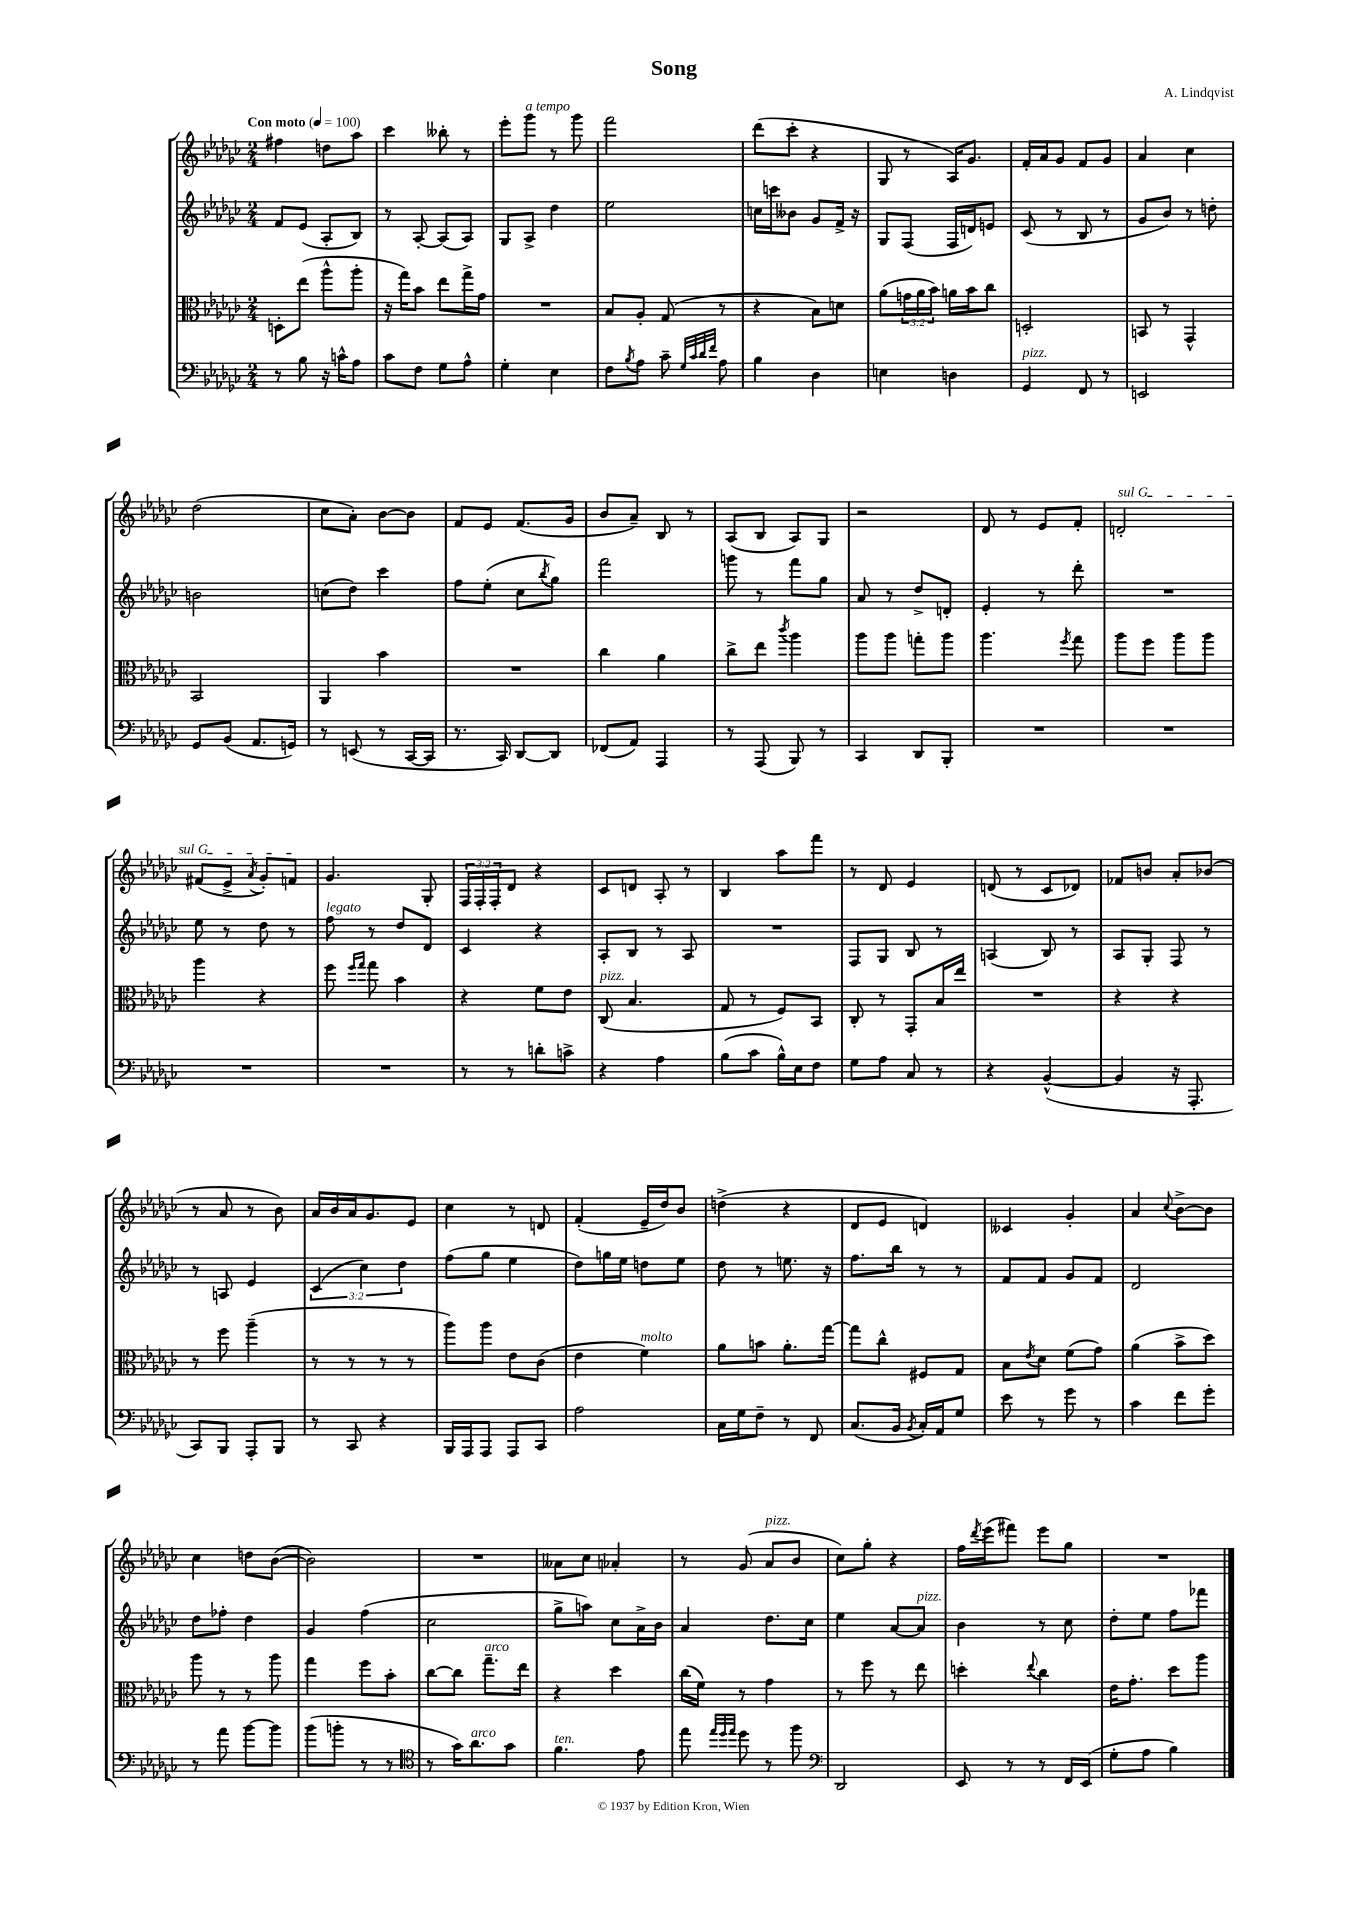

**kern	**kern	**kern	**kern
*staff4	*staff3	*staff2	*staff1
*clefF4	*clefC3	*clefG2	*clefG2
*k[b-e-a-d-g-c-]	*k[b-e-a-d-g-c-]	*k[b-e-a-d-g-c-]	*k[b-e-a-d-g-c-]
*M2/4	*M2/4	*M2/4	*M2/4
*MM100	*MM100	*MM100	*MM100
8r	8D'	8f	4ff#
8B-	(8ee-	(8e-	.
16r	8aa-^^	8A-'	8dd
16c^^	.	.	.
8A-	8aa-'	8B-)	8aa-
=	=	=	=
8c-	16r	8r	4ccc-
.	16gg-)	.	.
8F	8b-	[8A-'	.
8G-	8ee-	(8A-]	8bb--'
8A-^^	16gg-^	8A-)	8r
.	16g-	.	.
=	=	=	=
4G-'	2r	8G-	8eee-'
.	.	8A-^	8ggg-
4E-	.	4dd-	8r
.	.	.	8ggg-
=	=	=	=
8F	8B-	2ee-	2fff
8qB-	.	.	.
8A-	8A-'	.	.
8c-~	(8G-	.	.
32qqG-	.	.	.
32qqc-	.	.	.
32qqd-	.	.	.
32qqf	.	.	.
8A-	8r	.	.
=	=	=	=
4B-	4r	16cc	(8ddd-
.	.	16ccc	.
.	.	8b--	8ccc-'
4D-	8B-)	8g-	4r
.	8d	16f^	.
.	.	16r	.
=	=	=	=
4E	(8a-	8G-	8G-
.	24g	(8F	8r
.	24a-	.	.
.	24b-)	.	.
4D	16a	16F	16A-)
.	16b-	16d)	8.g-
.	8cc-	8e	.
=	=	=	=
4GG-	2D'	(8c-	16f'
.	.	.	16a-
.	.	8r	8g-
8FF	.	8B-	8f
8r	.	8r	8g-
=	=	=	=
2EE	8BB	8g-	4a-
.	8r	8b-)	.
.	4GG-^^	8r	4cc-
.	.	8dd'	.
=	=	=	=
8GG-	2BB-	2b	(2dd-
(8BB-	.	.	.
8.AA-	.	.	.
16GG)	.	.	.
=	=	=	=
8r	4AA-	(8cc	8cc-
(8EE	.	8dd-)	8a-')
8r	4b-	4ccc-	[8b-
[16CC-	.	.	8b-]
16CC-]	.	.	.
=	=	=	=
8.r	2r	8ff	8f
.	.	(8ee-'	8e-
16CC-)	.	.	.
[8DD-	.	8cc-	(8.f
.	.	8qbb-	.
8DD-]	.	8gg-)	.
.	.	.	16g-
=	=	=	=
(8FF-	4cc-	2fff	8b-
8AA-)	.	.	8a-~)
4AAA-	4a-	.	8B-
.	.	.	8r
=	=	=	=
8r	8cc-^	8ggg	(8A-
(8AAA-	8ee-	8r	8B-
.	8qccc-	.	.
8BBB-)	4aa-	8fff	8A-)
8r	.	8gg-	8G-
=	=	=	=
4CC-	8aa-	8a-	2r
.	8aa-	8r	.
8DD-	8gg'	8dd-^	.
8BBB-'	8aa-	8d'	.
=	=	=	=
2r	4.aa-	4e-'	8d-
.	.	.	8r
.	.	8r	8e-
.	8qff	.	.
.	8gg-	8ddd-'	8f'
=	=	=	=
2r	8aa-	2r	2d'
.	8ff	.	.
.	8aa-	.	.
.	8aa-	.	.
=	=	=	=
2r	4aa-	8ee-	(8f#
.	.	8r	8e-^
.	.	.	8qa-
.	4r	8dd-	8g-')
.	.	8r	8f
=	=	=	=
2r	8ff	8ff	4.g-
.	16qqff	.	.
.	16qqgg-	.	.
.	8gg-	8r	.
.	4b-	8dd-	.
.	.	8d-	8G-'
=	=	=	=
8r	4r	4c-	24F
.	.	.	24F'
.	.	.	24F'
8r	.	.	8d-
8d'	8f	4r	4r
8c^	8e-	.	.
=	=	=	=
4r	(8C-	8A-'	8c-
.	4.B-	8B-	8d
4A-	.	8r	8A-'
.	.	8A-	8r
=	=	=	=
(8B-	8G-	2r	4B-
8c-	8r	.	.
16B-^^)	8F)	.	8aa-
16E-	.	.	.
8F	8BB-	.	8fff
=	=	=	=
8G-	8C-'	8F	8r
8A-	8r	8G-	8d-
8C-	8GG-'	8B-	4e-
8r	16B-	8r	.
.	16ee-	.	.
=	=	=	=
4r	2r	(4A	(8d
.	.	.	8r
([4BB-^^	.	8B-)	8c-
.	.	8r	8d-)
=	=	=	=
4BB-]	4r	8A-	8f-
.	.	8G-'	8b
16r	4r	8F	8a-'
8.AAA-'	.	.	.
.	.	8r	(8b-
=	=	=	=
8CC-)	8r	8r	8r
8BBB-	8ff	8A	8a-
8AAA-'	(4aa-~	4e-	8r
8BBB-	.	.	8b-)
=	=	=	=
8r	8r	(6c-	16a-
.	.	.	16b-
8CC-	8r	.	16a-
.	.	6cc-)	.
.	.	.	8.g-
4r	8r	.	.
.	.	6dd-	.
.	8r	.	8e-
=	=	=	=
16BBB-	8aa-)	(8ff	4cc-
16AAA-	.	.	.
8AAA-	8aa-	8gg-	.
8AAA-	8e-	4ee-	8r
8CC-	(8c-	.	8d
=	=	=	=
2A-	4e-	8dd-)	(4f'
.	.	16gg	.
.	.	16ee-	.
.	4f)	8dd	16e-~
.	.	.	16dd-)
.	.	8ee-	8b-
=	=	=	=
16C-	8a-	8dd-	(4dd^
16G-	.	.	.
8F~	8b	8r	.
8r	8.a-'	8.ee	4r
8FF	.	.	.
.	[16gg-	16r	.
=	=	=	=
(8.C-	8gg-]	8.ff	8d-
.	8cc-^^	.	8e-
16BB-	.	16bb-	.
8qBB-	.	.	.
16C-')	8F#	8r	4d)
16AA-	.	.	.
8G-	8G-	8r	.
=	=	=	=
8e-	8B-	8f	4c--
.	8qe-	.	.
8r	8d-	8f	.
8g-	(8f	8g-	4g-'
8r	8g-)	8f	.
=	=	=	=
4c-	(4a-	2d-	4a-
.	.	.	8qqcc-
8f	8b-^	.	[8b-^
8g-'	8dd-)	.	8b-]
=	=	=	=
8r	8aa-	8dd-	4cc-
8a-	8r	8ff-'	.
[8b-	8r	4dd-	8dd
8b-]	8aa-	.	([8b-
=	=	=	=
(8b-	4gg-	4g-	2b-])
8b'	.	.	.
8r	8ff	(4ff	.
8r	8b-'	.	.
=	=	=	=
*clefC4	*	*	*
8r	[8cc-	2cc-	2r
16g-)	8cc-]	.	.
8.a-	.	.	.
.	8.gg-~	.	.
8g-	.	.	.
.	16ee-	.	.
=	=	=	=
4.f	4r	8gg-^	8a--
.	.	8aa)	8cc-
.	4dd-	8cc-	4a-'
8e-	.	16a-^	.
.	.	16b-	.
=	=	=	=
8ee-	(16cc-	4a-	8r
.	16f)	.	.
32qqee-	.	.	.
32qqdd-	.	.	.
32qqee-	.	.	.
8dd-	8r	.	(8g-
8r	4g-	8.dd-	8a-
8ff	.	.	8b-
.	.	16cc-	.
=	=	=	=
*clefF4	*	*	*
2DD-	8r	4ee-	8cc-)
.	8ff	.	8gg-'
.	8r	[8a-	4r
.	8ee-	8a-]	.
=	=	=	=
8EE-	4dd'	4b-	16ff
.	.	.	8qddd-
.	.	.	(16eee-
8r	.	.	8fff#)
.	8qqee-	.	.
8r	4cc-	8r	8eee-
16FF	.	8cc-	8gg-
(16EE-	.	.	.
=	=	=	=
8G-'	16e-	8dd-'	2r
.	8.g-'	.	.
8A-	.	8ee-	.
4B-)	8dd-	8ff	.
.	8aa-	8fff-	.
==	==	==	==
*-	*-	*-	*-
